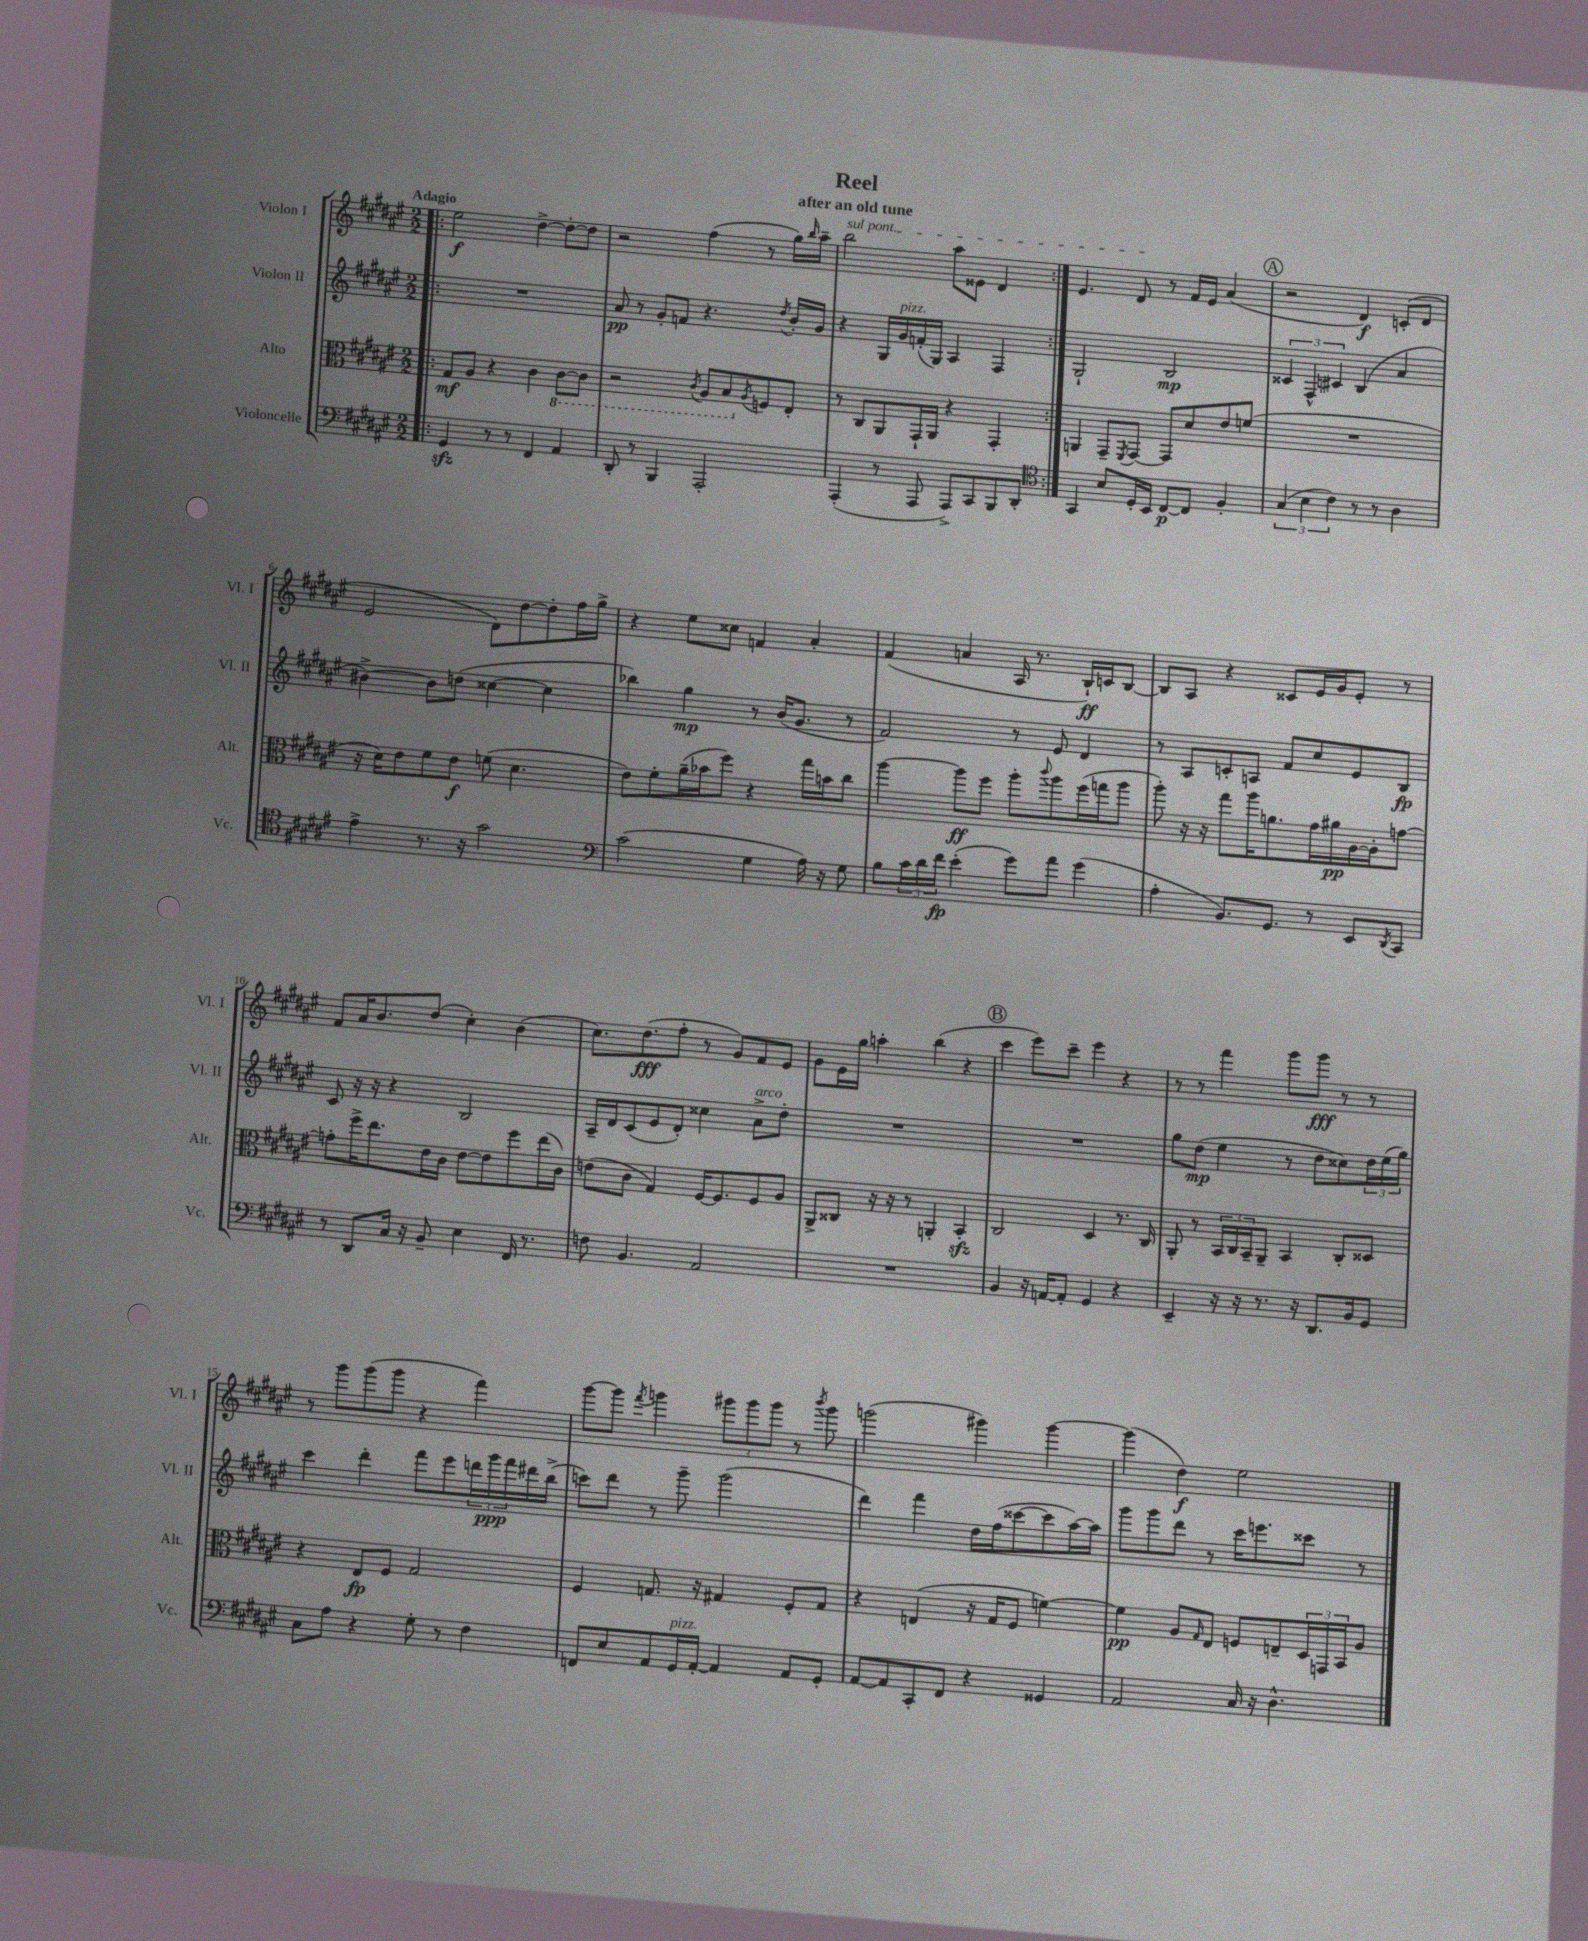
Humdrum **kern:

**kern	**dynam	**kern	**dynam	**kern	**dynam	**kern	**dynam
*part4	*part4	*part3	*part3	*part2	*part2	*part1	*part1
*staff4	*staff4	*staff3	*staff3	*staff2	*staff2	*staff1	*staff1
*I"Violoncelle	*	*I"Alto	*	*I"Violon II	*	*I"Violon I	*
*I'Vc.	*	*I'Alt.	*	*I'Vl. II	*	*I'Vl. I	*
*clefF4	*	*clefC3	*	*clefG2	*	*clefG2	*
*k[f#c#g#d#a#e#]	*	*k[f#c#g#d#a#e#]	*	*k[f#c#g#d#a#e#]	*	*k[f#c#g#d#a#e#]	*
*M2/2	*	*M2/2	*	*M2/2	*	*M2/2	*
=1!|:	=1!|:	=1!|:	=1!|:	=1!|:	=1!|:	=1!|:	=1!|:
!	!	!	!	!	!	!LO:TX:a:B:t=Adagio	!
4GG#zz/	.	8G#/L	mf	1r	.	2ee#\	f
.	.	8A#/J	.	.	.	.	.
8r	.	4r	.	.	.	.	.
8r	.	.	.	.	.	.	.
4FF#/	.	4c#\	.	.	.	[4dd#^\	.
*	*	*8ba	*	*	*	*	*
4AA#/	.	[8C#\L	.	.	.	8dd#'\L_	.
.	.	8C#\J]	.	.	.	8dd#\J]	.
=2	=2	=2	=2	=2	=2	=2	=2
8DD#'/	.	2r	.	8a#/	pp	2r	.
8r	.	.	.	8r	.	.	.
4BBB/	.	.	.	8g#'/L	.	.	.
.	.	.	.	8fn/J	.	.	.
.	.	8qC#/	.	.	.	.	.
2AAA#'/	.	8AA#/L	.	4.r	.	(4ff#\	.
.	.	8BB/	.	.	.	.	.
*	*	*X8ba	*	*	*	*	*
.	.	8qA#/	.	.	.	.	.
.	.	8Fn/	.	.	.	8r	.
.	.	.	.	8qdd#/	.	.	.
.	.	8E#'/J	.	16b'/LL	.	16gg#\LL)	.
.	.	.	.	.	.	16qqbb/	.
.	.	.	.	16g#/JJ	.	16aa#~\JJ	.
=3	=3	=3	=3	=3	=3	=3	=3
!	!	!	!	!	!	!LO:TX:a:i:t=sul pont.	!
(4AAA#'/	.	8r	.	4r	.	2bb\	.
.	.	8C#/L	.	.	.	.	.
8r	.	8AA#/	.	16G#/LL	.	.	.
!	!	!	!	!LO:TX:a:i:t=pizz.	!	!	!
.	.	.	.	16g#/	.	.	.
8AAA#/	.	16GG#`/L	.	(16fn'/	.	.	.
.	.	16AA#/JJ	.	16G#/JJ)	.	.	.
8AAA#^/L)	.	4r	.	4A#/	.	8aa#\L	.
8CC#/	.	.	.	.	.	8e##X\J	.
8BBB/	.	4GG#'/	.	4F#/	.	4d#/	.
8DD#'/J	.	.	.	.	.	.	.
=4:|!	=4:|!	=4:|!	=4:|!	=4:|!	=4:|!	=4:|!	=4:|!
*clefC4	*	*	*	*	*	*	*
4GG#/	.	4AAn/	.	2G#`/	.	4.e#/	.
8B/L	.	8GG#~/L	.	.	.	.	.
.	.	8qFF#/	.	.	.	.	.
16D#'/L	.	[8GG#/J	.	.	.	8d#/	.
16BB/JJ	.	.	.	.	.	.	.
[8C#/L	p	8GG#/L]	.	2B/	mp	8r	.
8C#/J]	.	8d#/	.	.	.	16f#/LL	.
.	.	.	.	.	.	16e#/JJ	.
4F#'/	.	8e#/	.	.	.	(4a#/	.
.	.	(8fn/J	.	.	.	.	.
!!LO:REH:place=s1:t=A
=5	=5	=5	=5	=5	=5	=5	=5
(6G#/	.	1r	.	6c##X/	.	2r	.
6B\	.	.	.	6F#^^/	.	.	.
6c#\)	.	.	.	6c#X/	.	.	.
8r	.	.	.	(4B/	.	4d#/)	f
8r	.	.	.	.	.	.	.
4A#\	.	.	.	4a#/	.	(8cn'/L	.
.	.	.	.	.	.	8d#/J	.
!!LO:LB:g=z
=6	=6	=6	=6	=6	=6	=6	=6
4e#^\	.	16r	.	[4b#X^\)	.	2e#/	.
.	.	16d#\KL)	.	.	.	.	.
.	.	8e#\	.	.	.	.	.
8.r	.	8f#\	.	8b#\L]	.	.	.
.	.	8e#\J	f	(8ddn\J	.	.	.
16r	.	.	.	.	.	.	.
2g#\	.	(8fn\	.	[4cc##X\	.	8d#\L)	.
.	.	4.d#\	.	.	.	[8dd#\	.
.	.	.	.	4cc##\]	.	8dd#'\]	.
.	.	.	.	.	.	16ff#\L	.
.	.	.	.	.	.	16gg#^\JJ	.
=7	=7	=7	=7	=7	=7	=7	=7
*clefF4	*	*	*	*	*	*	*
(2c#\	.	8e#\L)	.	4bb-X\)	.	4r	.
.	.	8f#'\	.	.	.	.	.
.	.	(16a#~\L	.	4gg#\	mp	8ee#\L	.
.	.	16b-X\J	.	.	.	.	.
.	.	8ff#\J)	.	.	.	8cc##X\J	.
4G#\	.	4r	.	8r	.	4fn/	.
.	.	.	.	(16b/KL	.	.	.
.	.	.	.	8.g#/J	.	.	.
16A#\)	.	16gg#\LL	.	.	.	4a#'/	.
16r	.	16bn\J	.	.	.	.	.
8G#\	.	8cc#\J	.	8r	.	.	.
=8	=8	=8	=8	=8	=8	=8	=8
8B\L	.	[4aa#\	.	2f#/)	.	(4f#/	.
24c#\L	.	.	.	.	.	.	.
24d#\	.	.	.	.	.	.	.
24f#\JJ	fp	.	.	.	.	.	.
(4e#'\	.	8aa#\L]	ff	.	.	4an/	.
.	.	8ff#\J	.	.	.	.	.
8g#\L)	.	8aa#'\L	.	8r	.	16A#/	.
.	.	.	.	.	.	8.r	.
.	.	8qqccc#/	.	.	.	.	.
8a#\J	.	8aa#\	.	8e#/	.	.	.
(4g#\	.	(16ff#\L	.	4d#/	.	16B`/LL)	ff
.	.	16ggn\J	.	.	.	16cn/J	.
.	.	8aa#\J	.	.	.	[8B/J	.
=9	=9	=9	=9	=9	=9	=9	=9
4A#'\	.	8aa#'\)	.	8r	.	8B/L]	.
.	.	16r	.	8A#/L	.	8A#/J	.
.	.	16r	.	.	.	.	.
8.BB/L)	.	8gg#\L	.	8cn'/	.	4r	.
.	.	16aa#\K	.	8An/J	.	.	.
8.GG#/J	.	8.an\	.	.	.	.	.
.	.	.	.	8f#/L	.	8c##X/L	.
8r	.	16g#\L	.	8cc#/	.	16e#/L	.
.	.	16a#X\	pp	.	.	16g#/J	.
8EE#/L	.	[16A#\	.	8e#/	.	8e#'/J	.
.	.	16A#'\J]	.	.	.	.	.
8qDD#/	.	.	.	.	.	.	.
8CC#/J	.	[8gn\J	.	8B/J	fp	8r	.
!!LO:LB:g=z
=10	=10	=10	=10	=10	=10	=10	=10
8r	.	8gn'\L]	.	8c#/	.	8f#/L	.
8DD#/L	.	16ff#^\K	.	16r	.	16a#/K	.
.	.	8.ee#\	.	16r	.	8.b/	.
16C#/Jk	.	.	.	4r	.	.	.
16r	.	.	.	.	.	.	.
8BB~/	.	16e#\L	.	.	.	(8dd#/J	.
.	.	16c#\JJ	.	.	.	.	.
4E#\	.	[8e#\L	.	2B/	.	4cc#'\)	.
.	.	8e#\]	.	.	.	.	.
16FF#/	.	8ff#\	.	.	.	(4b\	.
8.r	.	.	.	.	.	.	.
.	.	(16ee#\L	.	.	.	.	.
.	.	16c#\JJ)	.	.	.	.	.
=11	=11	=11	=11	=11	=11	=11	=11
8Fn\	.	(8en\L	.	16A#~/LL	.	8.cc#\L)	.
.	.	.	.	16d#/J	.	.	.
4.BB/	.	8c#\J	.	(8c#/	.	.	.
.	.	.	.	.	.	(8.dd#\	fff
.	.	4G#/)	.	8e#/	.	.	.
.	.	.	.	8d#'/J)	.	8ff#'\J	.
2AA#/	.	[16F#/KL	.	4cc##X\	.	8r	.
.	.	8.F#/]	.	.	.	.	.
.	.	.	.	.	.	8g#/L)	.
!	!	!	!	!LO:TX:a:i:t=arco	!	!	!
.	.	8F#/	.	8a#^\L	.	8f#/	.
.	.	8A#/J	.	8dd#'\J	.	8e#/J	.
=12	=12	=12	=12	=12	=12	=12	=12
1r	.	8AA#^/L	.	1r	.	8g#\L	.
.	.	8C##X/J	.	.	.	16e#\L	.
.	.	.	.	.	.	16gg#\JJ	.
.	.	16r	.	.	.	4aan'\	.
.	.	16r	.	.	.	.	.
.	.	8r	.	.	.	.	.
.	.	4AAn'/	.	.	.	(4bb\	.
.	.	4BBzz'/	.	.	.	4r	.
!!LO:REH:place=s1:t=B
=13	=13	=13	=13	=13	=13	=13	=13
4BB/	.	2C#/	.	1r	.	4ccc#\	.
16r	.	.	.	.	.	8eee#\L)	.
[16AAn/KL	.	.	.	.	.	.	.
8AA'/J]	.	.	.	.	.	8ccc#~\J	.
4GG#/	.	4D#/	.	.	.	4eee#\	.
4r	.	8.r	.	.	.	4r	.
.	.	16C#/	.	.	.	.	.
=14	=14	=14	=14	=14	=14	=14	=14
4EE#~/	.	8AA#'/	.	8gg#\L	.	8r	.
.	.	8r	.	(8dd#\J	mp	8r	.
16r	.	24BB/LL	.	4ee#\	.	4fff#\	.
.	.	24C#/	.	.	.	.	.
16r	.	.	.	.	.	.	.
.	.	24BB~/J	.	.	.	.	.
8.r	.	8AA#~/J	.	.	.	.	.
.	.	4BB/	.	8r	.	8ggg#\L	.
16r	.	.	.	.	.	.	.
8.DD#/L	.	.	.	8dd#\L	.	8ggg#\J	fff
.	.	8C#'/L	.	8cc##X\)	.	8r	.
16BB/k	.	.	.	.	.	.	.
8GG#/J	.	8D##X/J	.	24dd#\L	.	8r	.
.	.	.	.	(24ee#\	.	.	.
.	.	.	.	24gg#\JJ)	.	.	.
!!LO:LB:g=z
=15	=15	=15	=15	=15	=15	=15	=15
8C#\L	.	4r	.	4ccc#\	.	8r	.
8A#\J	.	.	.	.	.	8ggg#\L	.
4r	.	8E#/L	fp	4ddd#'\	.	(8ggg#\	.
.	.	8F#/J	.	.	.	8ggg#\J	.
8G#'\	.	2G#/	.	8fff#\L	.	4r	.
8r	.	.	.	8eee#\	.	.	.
4F#\	.	.	.	24dddn\L	.	4fff#\)	.
.	.	.	.	24ggg#\	ppp	.	.
.	.	.	.	24fff#\	.	.	.
.	.	.	.	16ddd#X\	.	.	.
.	.	.	.	(16bb^\JJ	.	.	.
=16	=16	=16	=16	=16	=16	=16	=16
8FFn/L	.	4F#/	.	8cccn\L)	.	[8ggg#\L	.
8E#/	.	.	.	8ddd#\J	.	8ggg#\J]	.
.	.	.	.	.	.	8qfff#/	.
8AA#/	.	8.Gn/	.	8r	.	4gggn\	.
!LO:TX:a:i:t=pizz.	!	!	!	!	!	!	!
16GG#/L	.	.	.	8ggg#~\	.	.	.
[16AA#'/JJ	.	16r	.	.	.	.	.
4AA#/]	.	4G#X/	.	(2ggg#\	.	12ggg#X\L	.
.	.	.	.	.	.	12ggg#\	.
.	.	.	.	.	.	12ggg#\J	.
8AA#/L	.	8F#'/L	.	.	.	8r	.
.	.	.	.	.	.	8qbbb/	.
8GG#'/J	.	8G#/J	.	.	.	8ggg#\	.
=17	=17	=17	=17	=17	=17	=17	=17
[8AA#/L	.	4r	.	4ddd#\)	.	(2gggn\	.
8AA#/]	.	.	.	.	.	.	.
8CC#'/	.	(4En/	.	4fff#\	.	.	.
8FF#/J	.	.	.	.	.	.	.
4r	.	16r	.	16dd#\LL	.	4ggg#X\)	.
.	.	16G#/KL	.	(16ff#\J	.	.	.
.	.	8F#/J	.	[8ccc##X\	.	.	.
4GG##X/	.	[4fn\)	.	8ccc##\]	.	[4ggg#\	.
.	.	.	.	[16aa#\L)	.	.	.
.	.	.	.	16aa#\JJ]	.	.	.
=18	=18	=18	=18	=18	=18	=18	=18
2AA#/	.	4f\]	pp	8ggg#\L	.	(4ggg#\]	.
.	.	.	.	8ggg#\	.	.	.
.	.	8A#/L	.	8ddd#\J	.	4dd#\)	f
.	.	16qqG#/	.	.	.	.	.
.	.	8E#/J	.	8r	.	.	.
16C#/	.	8Fn/L	.	16ccc#\KL	.	2ee#\	.
16r	.	.	.	8.eeen\	.	.	.
4.D#^^\	.	8En~/	.	.	.	.	.
.	.	24D#/L	.	8ccc##X\J	.	.	.
.	.	24GGn/	.	.	.	.	.
.	.	24BB/J	.	.	.	.	.
.	.	8A#/J	.	8r	.	.	.
==	==	==	==	==	==	==	==
*-	*-	*-	*-	*-	*-	*-	*-
